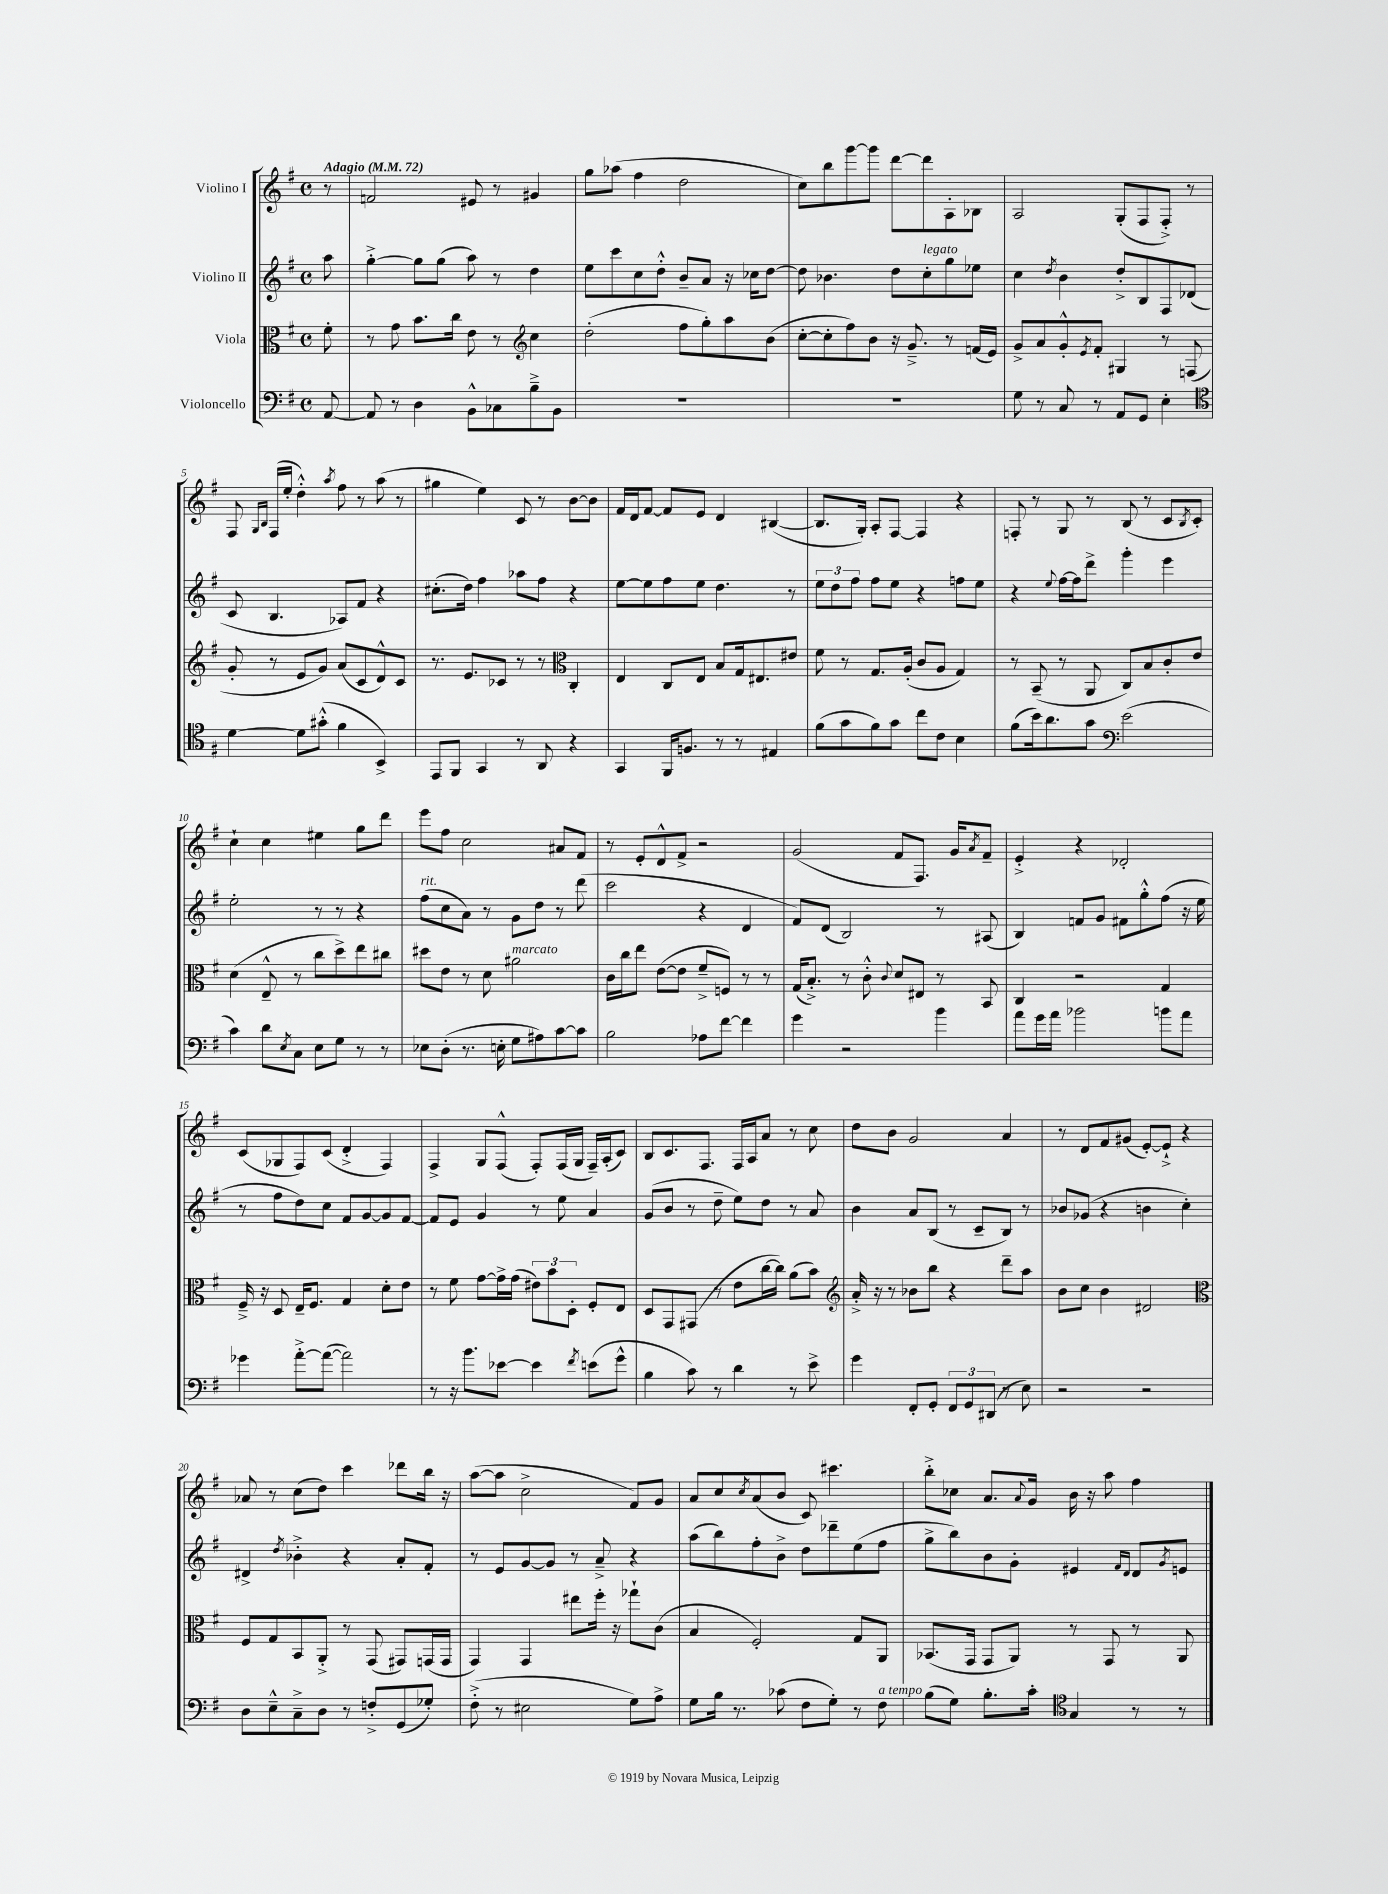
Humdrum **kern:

**kern	**kern	**kern	**kern
*staff4	*staff3	*staff2	*staff1
*clefF4	*clefC3	*clefG2	*clefG2
*k[f#]	*k[f#]	*k[f#]	*k[f#]
*M4/4	*M4/4	*M4/4	*M4/4
*met(c)	*met(c)	*met(c)	*met(c)
*MM72	*MM72	*MM72	*MM72
[8AA/	8f#'\	8aa\	8r
=	=	=	=
8AA/]	8r	[4gg'^\	2f/
8r	8g\	.	.
4D\	8.b\L	8gg\]L	.
.	.	(8gg\J	.
.	16cc\Jk	.	.
8BB^^\L	8e\	8aa\)	8e#/
8C-\	8r	8r	8r
*	*clefG2	*	*
8B~^\	4cc\	4dd\	4g#/
8BB\J	.	.	.
=	=	=	=
1r	(2dd'\	8ee\L	8gg\L
.	.	8ccc\	(8aa-\J
.	.	8cc\	4ff#\
.	.	8dd'^^\J	.
.	8ff#\L	8b~/L	2dd\
.	8gg'\)	8a/J	.
.	8aa\	16r	.
.	.	16cc-\LK	.
.	(8b\J	[8dd\J	.
=	=	=	=
1r	[8cc'\L	8dd\]	8cc\L)
.	8cc'\]	4.b-\	8bb\
.	8ff#\)	.	[8ggg\
.	8b\J	.	8ggg\]J
.	16r	8dd\L	[8ddd\L
.	8.g~^/	.	.
.	.	8cc'\	8ddd\]
.	8r	8gg\	8A'\
.	(16f/LL	8ee-\J	8B-\J
.	16e/JJ)	.	.
=	=	=	=
8G\	8g^/L	4cc\	2A/
8r	8a/	.	.
.	.	8qdd/	.
8C/	8g'^^/	4b\	.
.	8qe/	.	.
8r	8f#'/J	.	.
8AA/L	4G#/	8dd'^/L	(8G'/L
8GG/J	.	8B/	8F#/
4E'\	8r	8F#/	8F#'^/J)
.	(8F/	(8d-/J	8r
=	=	=	=
*clefC4	*	*	*
[4d\	8g'/	8c/	8F#/
.	.	.	16qqG/LL
.	.	.	16qqB/JJ
.	8r	4.B/	(16F#/LL
.	.	.	16ee'/JJ
8d\]L	8e/L	.	4dd'^^\)
(8g#'^^\J	8g/J)	.	.
.	.	.	8qaa/
4f#\	(8a/L	8A-/L)	8ff#\
.	8c/	8f#/J	8r
4BB^/)	8d^^/)	4r	(8aa\
.	8c/J	.	8r
=	=	=	=
8EE/L	8.r	(8.cc#'\L	4gg#\
8FF#/J	.	.	.
.	8.e/L	16dd\Jk)	.
4GG/	.	4ff#\	4ee\)
.	8c-/J	.	.
8r	8r	8aa-\L	8c/
8AA/	8r	8ff#\J	8r
*	*clefC3	*	*
4r	4C'/	4r	[8b\L
.	.	.	8b\]J
=	=	=	=
4GG/	4E/	[8ee\L	16f#/LL
.	.	.	16d/J
.	.	8ee\]	[8f#/J
16FF#/LK	8C/L	8ff#\	8f#/]L
8.F/J	.	.	.
.	8E/J	8ee\J	8e/J
8r	8B/L	4.dd\	4d/
8r	16G/k	.	.
.	8.E#/	.	.
4E#/	.	.	([4B#/
.	8e#/J	8r	.
=	=	=	=
(8f#\L	8f#\	12ee\L	8.B#/]L
.	.	12dd\	.
8g\	8r	.	.
.	.	12ff#\J	.
.	.	.	16G'/Jk)
8f#\)	8.G/L	8ff#\L	8A'/L
8g\J	.	8ee\J	[8F#/J
.	(16A'/Jk	.	.
8cc\L	8c/L	4r	4F#/]
8c\J	8A/J	.	.
4B\	4G/)	8ff\L	4r
.	.	8ee\J	.
=	=	=	=
(8f#\L	8r	4r	8F'/
16b\k)	(8BB~/	.	8r
8.a\	.	.	.
.	.	8qqee/	.
.	8r	[16ff#\LL	8G/
.	.	16ff#\]J	.
8g\J	8AA/	8ddd^\J	8r
*clefF4	*	*	*
(2e\	8C/L)	4ggg'\	(8B/
.	8B/	.	8r
.	8c'/	4eee\	8c/L
.	.	.	8qB/
.	8e/J	.	8c'/J)
=	=	=	=
4c\)	(4d\	2ee'\	4cc`\
8d\L	8E~^^/	.	4cc\
8qE/	.	.	.
8C\J	8r	.	.
8E\L	8cc\L	8r	4ee#\
8G\J	8dd^\)	8r	.
8r	8ee\	4r	8gg\L
8r	8cc#\J	.	8ddd\J
=	=	=	=
8E-\L	8dd#\L	(8ff#\L	8eee\L
(8D'\J	8e\J	8cc\	8ff#\J
8.r	8r	8a\J)	2cc\
.	8d\	8r	.
16E'\	.	.	.
8G\L	2a#\	8g\L	.
8A#\)	.	8dd\J	.
[8c\	.	8r	8a#/L
8c\]J	.	(8ddd\	8f#/J
=	=	=	=
2B\	16c\LL	2ccc\	8r
.	16cc\J	.	.
.	8ee\J	.	8e'/L
.	([8e\L	.	8d^^/
.	8e\]J	.	8f#^/J
8A-\L	8f#~^/L	4r	2r
[8f#\J	8F/J)	.	.
4f#\]	8r	4d/	.
.	8r	.	.
=	=	=	=
4g\	(16G/LK	8f#/L)	(2g/
.	8.B'^/J)	.	.
.	.	(8d/J	.
2r	8r	2B/)	.
.	8c'^^\	.	.
.	8qqc/	.	.
.	8d/L	.	8f#/L
.	8E#/J	.	8.F#/J)
4b\	8r	8r	.
.	.	.	16g/LK
.	.	.	8qa/
.	8BB/	(8A#/	8f#~/J
=	=	=	=
8a\L	4C/	4B/)	4e'^/
16g\L	.	.	.
16a\JJ	.	.	.
2b-\	2r	8f/L	4r
.	.	8g/J	.
.	.	8f#\L	2d-'/
.	.	8gg'^^\	.
8b\L	4G/	(8ff#\J	.
8a\J	.	16r	.
.	.	16ee\	.
=	=	=	=
4g-\	16F#~^/	8r	(8c/L
.	16r	.	.
.	8D/	8ff#\L	8G-/
[8a'^\L	16E~/LK	8dd\)	8F#/)
.	8.F#/J	.	.
(8a\_J	.	8cc\J	(8c/J
2a\])	4G/	8f#/L	4d'^/
.	.	[8g/	.
.	8d'\L	8g/]	4F#/)
.	8e\J	[8f#/J	.
=	=	=	=
8r	8r	8f#/]L	4F#^/
16r	8f#\	8e/J	.
8.b\L	.	.	.
.	[8g\L	4g/	8G/L
[8e-\J	16g^\]L	.	(8F#^^/J
.	(16g\JJ	.	.
4e-\]	12e#\L)	8r	8F#'/L)
.	12b\	.	.
.	.	8ee\	(16F#/L
.	12D'\J	.	.
.	.	.	16G/JJ
8qf#/	.	.	.
(8e\L	8F#'/L	4a/	16F#~/LL)
.	.	.	(16A'/J
8g^^\J	8E/J	.	8c/J)
=	=	=	=
4B\	8D/L	(8g/L	8B/L
.	8GG/	8b/J	8.c/
8c\)	(8GG#/J	8r	.
.	.	.	8.F#/J
8r	8r	8dd~\	.
4d\	8e\L	8ee\L)	16F#/LL
.	.	.	16A/J
.	[16cc\L	8dd\J	8a/J
.	16cc\]JJ)	.	.
8r	(8a\L	8r	8r
8e^\	8b\J)	8a/	8cc\
=	=	=	=
*	*clefG2	*	*
4g\	16a'^/	4b\	8dd\L
.	16r	.	.
.	8r	.	8b\J
8FF#'/L	8b-\L	8a/L	2g/
8GG'/J	8bb\J	(8B/J	.
12FF#/L	4r	8r	.
12GG/	.	.	.
.	.	8c~/L	.
(12DD#/J	.	.	.
8r	8ddd~\L	8B/J)	4a/
8E\)	8aa\J	8r	.
=	=	=	=
2r	8b\L	8b-/L	8r
.	8cc\J	(8g-/J	8d/L
.	4b\	4r	8f#/
.	.	.	(8g#/J
2r	2d#/	4b\	[8e'/L)
.	.	.	8e`^/]J
.	.	4cc'\)	4r
=	=	=	=
*	*clefC3	*	*
8D\L	8F#/L	4d#^/	8a-/
8E~^^\	8G/	.	8r
.	.	8qdd/	.
8C~^\	8BB/	4b-'^\	(8cc\L
8D\J	8AA'^/J	.	8dd\J)
8r	8r	4r	4ccc\
8F'^/L	(8GG/	.	.
(8GG/	8GG#/L)	8a'/L	8ddd-\L
8G-'/J)	(16GG/L	8f#'/J	16bb\Jk
.	16GG/JJ	.	16r
=	=	=	=
(8F#'^\	4GG/)	8r	([8aa\L
8r	.	8e/L	8aa\]J
2E#\	4GG/	[8g/	2cc^\
.	.	8g/]J	.
.	8ee#\L	8r	.
.	16ff#'\Jk	8a~^/	.
.	16r	.	.
8G\L)	8gg-`\L	4r	8f#/L)
8A^\J	(8c\J	.	8g/J
=	=	=	=
8G\L	4B/	(8aa\L	8a/L
16B\Jk	.	8bb\)	8cc/
8.r	.	.	.
.	.	.	8qcc/
.	2F#'/)	8ff#'\	(8a/
(8c-\	.	8b^\J	8b/J
8F#\L	.	8dd\L	8c/)
8G'\J)	.	8ddd-~\	4.ccc#\
8r	8G/L	(8ee\	.
8F#\	8AA/J	8ff#\J	.
=	=	=	=
(8B\L	(8.BB-/L	8gg^\L	8bb'^\L
8G\J)	.	8bb\)	8cc-\J
.	16GG/Jk	.	.
8.B'\L	8GG/L	8b\	8.a/L
.	8AA/J)	8g'\J	.
.	.	.	8qqa/
16c'\Jk	.	.	16g/Jk
*clefC4	*	*	*
4G/	8r	4e#/	16b\
.	.	.	16r
.	8GG/	.	8aa\
.	.	16qqf#/LL	.
.	.	16qqd/JJ	.
8r	8r	8d/L	4ff#\
.	.	8qg/	.
8r	8AA/	8e/J	.
==	==	==	==
*-	*-	*-	*-
